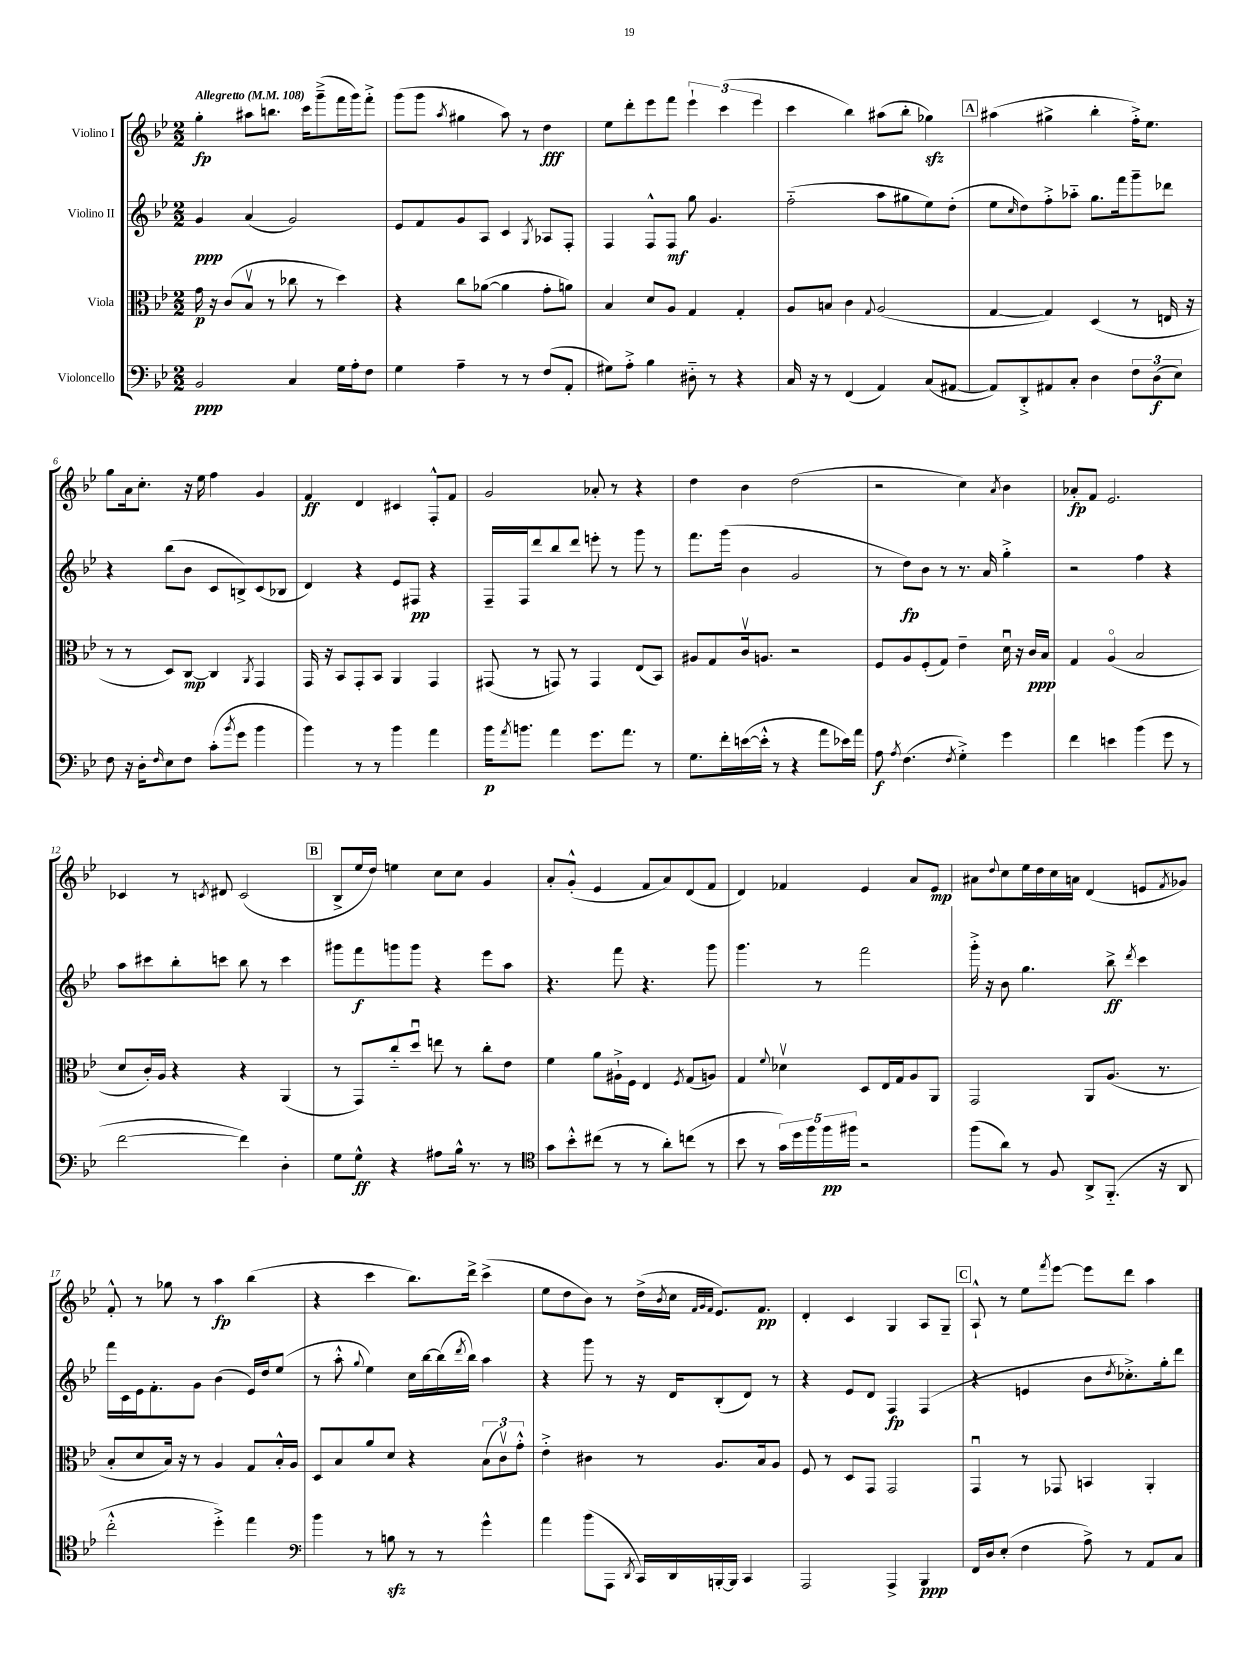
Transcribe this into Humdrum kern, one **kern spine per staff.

**kern	**kern	**kern	**kern
*staff4	*staff3	*staff2	*staff1
*clefF4	*clefC3	*clefG2	*clefG2
*k[b-e-]	*k[b-e-]	*k[b-e-]	*k[b-e-]
*M2/2	*M2/2	*M2/2	*M2/2
*MM108	*MM108	*MM108	*MM108
2BB-	16g	4g	4gg'
.	16r	.	.
.	(8c	.	.
.	8B-v	(4a	8aa#
.	8r	.	8.bb
4C	8cc-	2g)	.
.	.	.	16ccc
.	8r	.	(8ggg~^
16G	4dd)	.	16fff
16A'	.	.	16ggg)
8F	.	.	8fff'^
=	=	=	=
4G	4r	8e-	(8ggg
.	.	8f	8ggg
.	.	.	8qaa
4A~	8cc	8g	4gg#
.	([8a-	8A	.
8r	4a-]	4c	8aa)
8r	.	.	8r
.	.	8qG	.
(8F	8g'	8A-	4dd
8AA'	8a)	8F'	.
=	=	=	=
8G#)	4B-	4F	8ee-
8A'^	.	.	8ddd'
4B-	8d	8F^^	8eee-
.	8A	8F	8fff
8D#'~	4G	8gg	6eee-`
8r	.	4.g	.
.	.	.	(6ccc
4r	4G'	.	.
.	.	.	6eee-
=	=	=	=
16C	8A	(2ff'~	4ccc
16r	.	.	.
8r	8B	.	.
(4FF	4c	.	4bb-)
.	8qqG	.	.
4AA)	(2A	8aa	(8aa#
.	.	8gg#	8bb-'
(8C	.	8ee-)	4gg-)
[8AA#	.	(8dd'	.
=	=	=	=
8AA#])	[4G	8ee-	(4aa#
.	.	16qqcc	.
8DD'^	.	8dd)	.
8AA#	4G])	8ff'^	4gg#^
8C'	.	8aa-'~	.
4D	(4D	8.gg	4bb-'
.	.	16fff	.
12F	8r	8ggg~	16ff'^)
.	.	.	8.ee-
(12D	.	.	.
.	16E	8ddd-	.
12E-)	.	.	.
.	16r	.	.
=	=	=	=
8F	8r	4r	8gg
16r	8r	.	16a
16D'	.	.	8.cc'
16qqF	.	.	.
8E-	8D)	(8bb-	.
8F	[8C	8b-	16r
.	.	.	16ee-
(8c'	4C]	8c	4ff
8qb-	.	.	.
8g	.	8B^)	.
.	8qAA	.	.
4b-	4GG	(8c	4g
.	.	8B-	.
=	=	=	=
4b-)	16GG	4d)	4f
.	16r	.	.
.	8BB-	.	.
8r	8GG'	4r	4d
8r	8BB-	.	.
4b-	4AA	8e-	4c#
.	.	8F#	.
4a	4GG	4r	8F'^^
.	.	.	8f
=	=	=	=
16b-	(8GG#	16F~	2g
8qa	.	.	.
8.b	.	16F	.
.	8r	8ddd	.
4a	8GG)	8bb-	.
.	8r	8ddd	.
8.g	4GG	8eee'	8a-'
.	.	8r	8r
8.a	.	.	.
.	(8E-	8ggg	4r
8r	8BB-)	8r	.
=	=	=	=
8.G	8A#	8.fff	4dd
.	8G	.	.
16f'	.	(16ggg	.
([16e	16cv	4b-	4b-
16e'^^]	8.A	.	.
8r	.	.	.
4r	2r	2g	(2dd
8a	.	.	.
16e-)	.	.	.
16a	.	.	.
=	=	=	=
8A	8F	8r	2r
8qA	.	.	.
(4.F	8A	8dd)	.
.	(8F'	8b-	.
.	8G)	8r	.
8qF	.	.	.
4G'^)	4e-~	8.r	4cc)
.	.	16a	.
.	.	.	8qa
4g	16du	4gg'^	4b-
.	16r	.	.
.	16c	.	.
.	16B-	.	.
=	=	=	=
4f	4G	2r	8a-'
.	.	.	8f
4e	(4Ao	.	2.e-
(4b-	2B-	4ff	.
8g	.	4r	.
8r	.	.	.
=	=	=	=
[2f	8d	8aa	4c-
.	16c')	8ccc#	.
.	16A	.	.
.	4r	8bb-'	8r
.	.	.	8qc
.	.	8ccc	8d#
4f])	4r	8bb-	(2c
.	.	8r	.
4D'	(4AA	4ccc	.
=	=	=	=
8G	8r	8ggg#	8B-^
8G^^	8GG)	8fff	16ee-
.	.	.	16dd)
4r	8cc'~	8ggg	4ee
.	8ddu	8ggg	.
8A#	8ee	4r	8cc
16B-^^	8r	.	8cc
8.r	.	.	.
.	8cc'	8eee-	4g
8r	8e-	8aa	.
=	=	=	=
*clefC4	*	*	*
8g	4f	4.r	8a'
8b-'^^	.	.	(8g'^^
(8cc#	8a	.	4e-
8r	16A#`^	8fff	.
.	16F	.	.
8r	4E-	4.r	8f
8a')	.	.	8a)
.	8qF	.	.
(8cc	(8G	.	(8d
8r	8A)	8ggg	8f
=	=	=	=
8b-	4G	4.ggg	4d)
8r	.	.	.
.	8qqf	.	.
20g)	4d-v	.	4f-
20dd	.	.	.
20ff	.	.	.
.	.	8r	.
20ff	.	.	.
20ff#	.	.	.
2r	8D	2fff	4e-
.	16E-	.	.
.	16G	.	.
.	8A	.	8a
.	8AA	.	8e-
=	=	=	=
(8ff	2GG	16ggg'^	8a#
.	.	16r	.
.	.	.	8qqdd
8a)	.	8b-	8cc
8r	.	4.gg	16ee-
.	.	.	16dd
8F	.	.	16cc
.	.	.	16a
8AA^	8AA	.	(4d
(8.FF'~	(8.A	8bb-^	.
.	.	8qddd	.
.	.	4ccc	8e
16r	8.r	.	.
.	.	.	8qf
8AA	.	.	8g-)
=	=	=	=
2cc'^^	8B-'	16fff	8f'^^
.	.	16c	.
.	8d	16e-	8r
.	.	8.f'	.
.	16B-)	.	8gg-
.	16r	.	.
.	8r	8g	8r
4dd'^)	4A	(4b-	4aa
4ee-	8G	16e-)	(4bb-
.	.	16dd	.
.	16B-'^^	(8ee-	.
.	16A	.	.
=	=	=	=
*clefF4	*	*	*
4b-	8D	8r	4r
.	8B-	8aa'^^	.
.	.	8qqgg	.
8r	8a	4ee-)	4ccc
8B	8d	.	.
8r	4r	16cc	8.bb-)
.	.	[16bb-	.
8r	.	(16bb-]	.
.	.	8qddd	.
.	.	16bb-)	16ddd^
4g^^	(12B-	4aa	(4ccc^
.	12cv)	.	.
.	12g'^^	.	.
=	=	=	=
4a	4e-'^	4r	8ee-
.	.	.	8dd
(8b-	4c#	8ggg	8b-)
8AAA	.	8r	8r
8qDD	.	.	.
16CC)	8r	16r	(16dd^
.	.	.	8qb-
16DD	.	16d	16cc
.	.	.	32qqf
.	.	.	32qqg
.	.	.	32qqf
[16BBB'	8.A	(8B-'	8.e-)
16BBB]	.	.	.
4CC	.	8d)	.
.	16B-	.	8.f
.	8A	8r	.
=	=	=	=
2AAA	8F	4r	4d'
.	8r	.	.
.	8D	8e-	4c
.	8GG	8d	.
4AAA^	2GG	4F	4G
4BBB-	.	(4F	8A
.	.	.	8G~
=	=	=	=
16FF	4GGu	4r	8A`^^
16D	.	.	.
(8E-'	.	.	8r
4F	8r	4e	8ee-
.	.	.	8qfff
.	8GG-	.	[8eee-
8A^)	4BB	8b-	8eee-]
.	.	8qdd	.
8r	.	8.cc-'^)	8ddd
8AA	4AA'	.	4aa
.	.	16gg'	.
8C	.	8ddd	.
==	==	==	==
*-	*-	*-	*-
